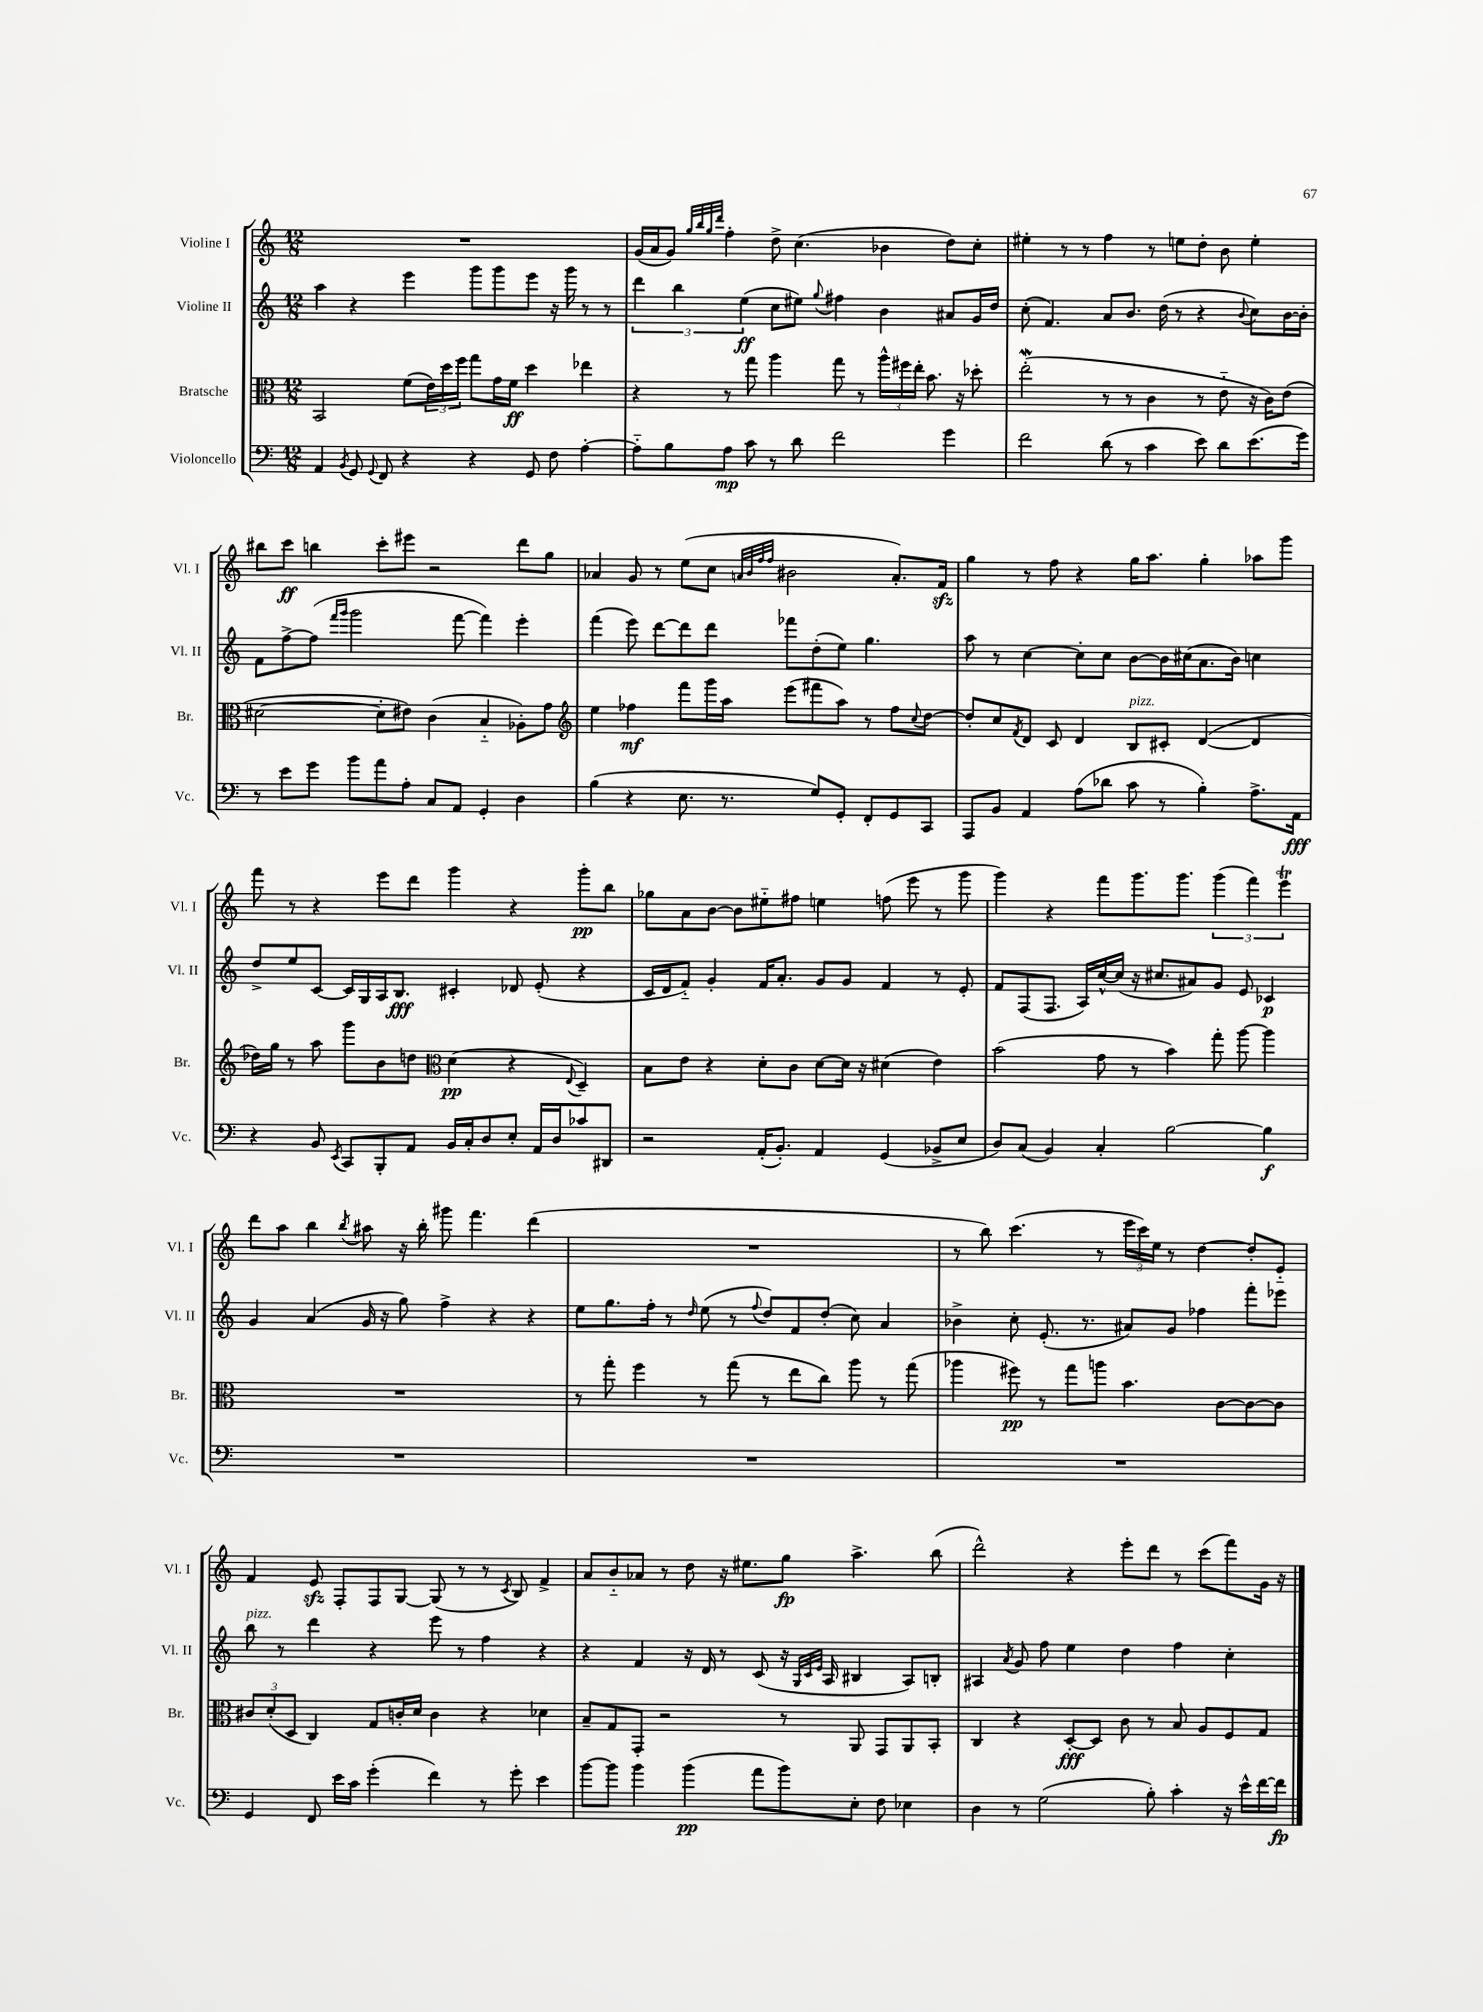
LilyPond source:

<<
\new StaffGroup <<
\new Staff = "s0" \with { instrumentName = "Violine I" shortInstrumentName = "Vl. I" } {
    \clef treble \key c \major \numericTimeSignature \time 12/8
    R1. |
    g'16( a'16 g'8) \grace { g''32 b''32 g''32 d'''32 } f''4-. d''8-> c''4.( bes'4 d''8) c''8-. |
    eis''4-. r8 r8 f''4 r8 e''8 d''8-. b'8 e''4-. |
    bis''8 c'''8\ff b''4 c'''8-. eis'''8 r2 d'''8 g''8 |
    aes'4 g'8 r8 e''8( c''8 \grace { a'32 b'32 f''32 f''32 } bis'2 a'8.-.) f'16\sfz |
    g''4 r8 f''8 r4 g''16 a''8. g''4-. aes''8 g'''8 |
    f'''8 r8 r4 e'''8 d'''8 g'''4 r4 g'''8-.\pp b''8 |
    ges''8 a'8 b'8~ b'8 eis''8-_ fis''8 e''4 f''8( e'''8 r8 g'''8 |
    g'''4) r4 f'''8 g'''8. g'''8. \tuplet 3/2 { g'''4( f'''4) e'''4\trill } |
    d'''8 a''8 b''4 \acciaccatura { b''8 } ais''8 r16 b''16-. gis'''8 f'''4. d'''4( |
    R1. |
    r8 b''8) c'''4.( r8 \tuplet 3/2 { e'''16 c'''16) e''16 } r8 d''4~ d''8-. e'8-_ |
    f'4 e'8\sfz f8-. f8 g8~ g8( r8 r8 \acciaccatura { c'8 } b8) f'4-> |
    a'8 b'8-_ aes'8 r8 d''8 r16 eis''8. g''8\fp a''4.-> b''8( |
    d'''2-^) r4 e'''8-. d'''8 r8 c'''8( f'''8) g'16 r16 \bar "|." |
}
\new Staff = "s1" \with { instrumentName = "Violine II" shortInstrumentName = "Vl. II" } {
    \clef treble \key c \major \numericTimeSignature \time 12/8
    a''4 r4 e'''4 g'''8 g'''8 e'''8 r16 g'''16 r8 r8 |
    \tuplet 3/2 { d'''4 b''4 e''4\ff( } c''8 eis''8) \appoggiatura { g''8 } fis''4 b'4 ais'8 g'16 d''16 |
    c''8-.( f'4.) a'8 b'8. d''16( r8 r4 \appoggiatura { b'8 } c''8) b'16~ b'16-. |
    f'8 f''8~-> f''8( \grace { f'''16 g'''16 } g'''2 f'''8~ f'''4) e'''4-. |
    f'''4( e'''8) d'''8~ d'''8 d'''8 fes'''8 d''8-.( e''8) g''4. |
    a''8 r8 c''4~ c''8-. c''8 b'8~ b'16 cis''16( a'8. b'16) c''4 |
    d''8-> e''8 c'8~ c'16 g16 a16 b8.\fff cis'4-. des'8 e'8-.( r4 |
    c'16 d'16 f'8-_) g'4-. f'16 a'8.-. g'8 g'8 f'4 r8 e'8-. |
    f'8 f8( f8. a16) c''16~-^ c''16( r16 cis''8. ais'8) g'8 e'8 ces'4\p |
    g'4 a'4( g'16 r16 g''8) f''4-> r4 r4 |
    e''8 g''8. f''16-. r8 \grace { d''16 } e''8( r8 \appoggiatura { f''8 } d''8) f'8 d''8-.( c''8) a'4 |
    bes'4-> c''8-. e'8.-.( r8. ais'8) g'8 fes''4 f'''8-. ees'''8 |
    b''8^\markup { \italic "pizz." } r8 d'''4 r4 e'''8 r8 f''4 r4 |
    r4 f'4 r16 d'16 r8 c'8( r16 \grace { g32 c'32 e'32 } a16 bis4 a8) b8-. |
    ais4 \acciaccatura { a'8 } g'8 f''8 e''4 d''4 f''4 c''4-. \bar "|." |
}
\new Staff = "s2" \with { instrumentName = "Bratsche" shortInstrumentName = "Br." } {
    \clef alto \key c \major \numericTimeSignature \time 12/8
    b,2 f'8( \tuplet 3/2 { e'16) d''16 f''16 } g''8 g'16 f'16\ff d''4 ees''4 |
    r4 r8 g''8 a''4 g''8 r8 \tuplet 3/2 { a''16-^ fis''16 e''16-. } b'8. r16 des''8-. |
    e''2-.\mordent( r8 r8 c'4 r8 e'8-_ r16 c'16) e'8( |
    dis'2~ dis'8-. eis'8) c'4( b4-_ aes8-.) g'8 |
    \clef treble e''4 fes''4\mf f'''8 g'''16 a''16 e'''8( fis'''8 a''8) r8 fes''8 \appoggiatura { c''8 } d''8~ |
    d''8-. c''8 \acciaccatura { f'8 } d'8 c'8 d'4 b8^\markup { \italic "pizz." } cis'8-. d'4~( d'4 |
    des''16) g''16 r8 a''8 g'''8 b'8 d''8 \clef alto d'4\pp( r4 \appoggiatura { e8 } d4--) |
    b8 e'8 r4 d'8-. c'8 d'8~ d'16 r16 dis'4( e'4) |
    b'2( g'8 r8 b'4) g''8-. a''8~ a''4 |
    R1. |
    r8 g''8-. f''4 r8 g''8( r8 e''8 c''8) a''8 r8 g''8( |
    aes''4 fis''8\pp) r8 g''8 a''8 b'4. c'8~ c'8~ c'8 |
    \tuplet 3/2 { cis'8 d'8-.( d8 } c4) g8 c'16-. d'16 c'4 r4 des'4 |
    b8-- g8 g,8-. r2 r8 a,8 g,8 a,8 b,8-. |
    c4 r4 d8~-.\fff d8 c'8 r8 b8 a8 f8 g8 \bar "|." |
}
\new Staff = "s3" \with { instrumentName = "Violoncello" shortInstrumentName = "Vc." } {
    \clef bass \key c \major \numericTimeSignature \time 12/8
    a,4 \acciaccatura { b,8 } g,8 \appoggiatura { g,8 } f,8 r4 r4 g,8 f8 a4~-. |
    a8-_ b8 a8\mp c'8 r8 d'8 f'2 g'4 |
    f'2 d'8( r8 c'4 e'8) d'8 e'8.( g'16) |
    r8 e'8 g'8 b'8 a'8 a8-. c8 a,8 g,4-. d4 |
    b4( r4 e8. r8. g8) g,8-. f,8-. g,8 c,8 |
    a,,8 b,8 a,4 a8( des'8 c'8 r8 b4-.) a8.-> a,16\fff |
    r4 b,8 \acciaccatura { e,8 } c,8 b,,8-. a,8 b,16 c16-. d8 e8-. a,16 d16 ces'8 dis,8 |
    r2 a,16-.( b,8.-.) a,4 g,4( bes,8-> e8 |
    d8) c8( b,4) c4-. b2~ b4\f |
    R1. |
    R1. |
    R1. |
    g,4 f,8 e'16 c'16 g'4-.( f'4) r8 g'8-. e'4 |
    b'8~ b'8 b'4 b'4\pp( a'8 b'8) e8-. f8 ees4 |
    d4 r8 g2( b8-.) c'4-. r16 e'16-^ f'16~ f'16\fp \bar "|." |
}
>>
>>
\layout { \context { \Score \remove "Bar_number_engraver" } }
